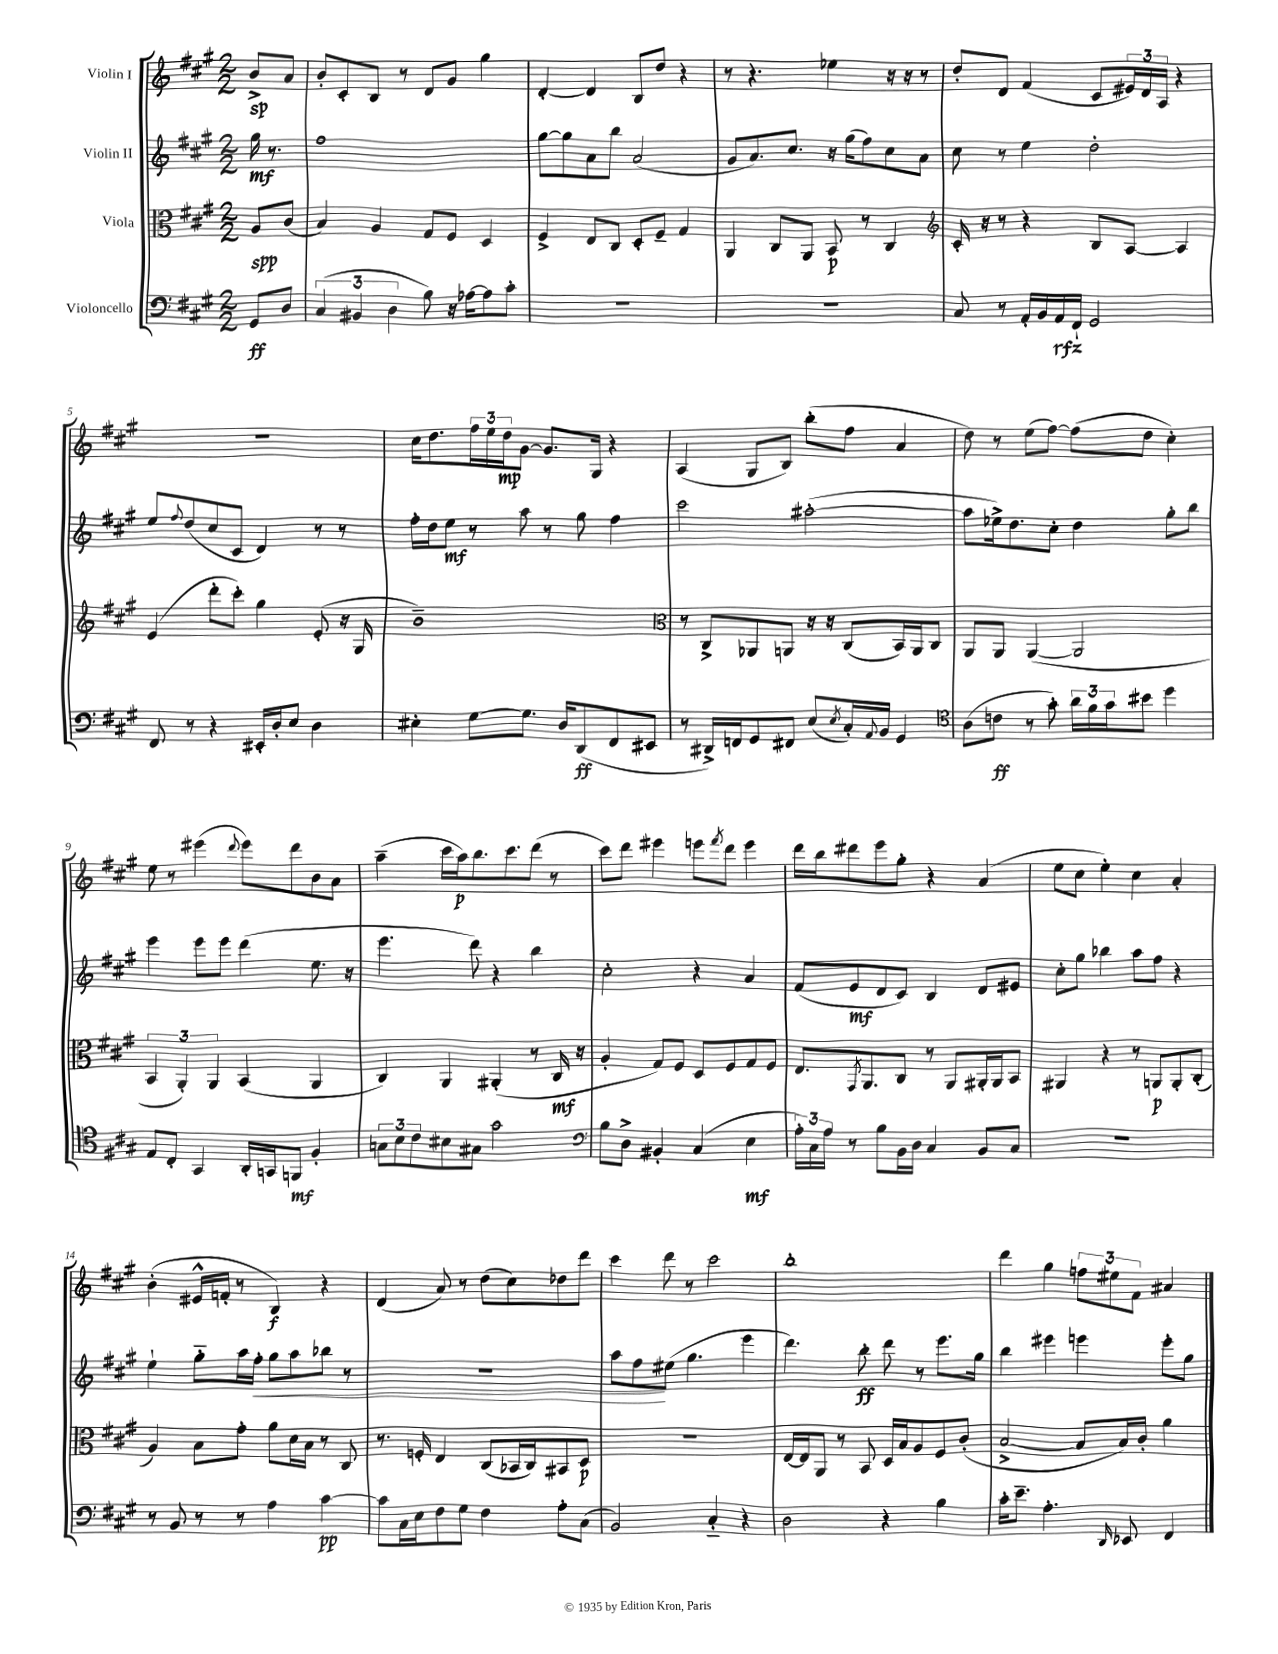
<<
\new StaffGroup <<
\new Staff = "s0" \with { instrumentName = "Violin I" } {
    \clef treble \key a \major \numericTimeSignature \time 2/2 \partial 4
    b'8->\sp a'8 |
    b'8-. cis'8-. b8 r8 d'8 gis'8 gis''4 |
    d'4~-. d'4 b8 d''8 r4 |
    r8 r4. ees''4 r16 r16 r8 |
    d''8-. d'8 fis'4( cis'8 \tuplet 3/2 { eis'16) d'16 a16 } r4 |
    r1 |
    cis''16 d''8. \tuplet 3/2 { fis''16 e''16 d''16\mp } gis'8~ gis'8. gis16 r4 |
    a4( gis8 b8) b''8-.( fis''8 a'4 |
    d''8) r8 e''8( fis''8~) fis''8( d''8 cis''4-.) |
    e''8 r8 eis'''4( \appoggiatura { d'''8 } eis'''8) d'''8 b'8 a'8 |
    a''4--( cis'''16 a''16\p) b''8. cis'''8. d'''8( r8 |
    cis'''8) d'''8 eis'''4 e'''8 \acciaccatura { fis'''8 } d'''8 e'''4 |
    d'''16 b''16 dis'''8 e'''8 gis''8-. r4 a'4( |
    e''8 cis''8 e''4-.) cis''4 a'4-. |
    b'4-.( eis'16-^ f'16-. r8 b4\f) r4 |
    d'4( a'8) r8 d''8( cis''8) des''8 d'''8 |
    cis'''4 d'''8 r8 cis'''2 |
    b''1-. |
    d'''4 gis''4 \tuplet 3/2 { f''8 eis''8 fis'8 } ais'4 \bar "|." |
}
\new Staff = "s1" \with { instrumentName = "Violin II" } {
    \clef treble \key a \major \numericTimeSignature \time 2/2 \partial 4
    gis''16\mf r8. |
    fis''1 |
    gis''8~ gis''8 a'8 b''8 a'2( |
    gis'8 a'8.) cis''8. r16 gis''16( fis''8) cis''8 a'8 |
    cis''8 r8 e''4 d''2-. |
    e''8 \appoggiatura { fis''8 } d''8( cis''8 cis'8 d'4) r8 r8 |
    fis''16-. d''16 e''8\mf r8 a''8 r8 gis''8 fis''4 |
    cis'''2 ais''2~-.( |
    ais''8 ees''16->) d''8. cis''8-. d''4 gis''8-. b''8 |
    e'''4 e'''8 e'''8 d'''4( e''8. r16 |
    e'''4. d'''8) r4 b''4 |
    cis''2-. r4 a'4 |
    fis'8( e'8\mf d'8 cis'8) b4 d'8 eis'8 |
    cis''8-. gis''8 bes''4 a''8 fis''8 r4 |
    e''4-! gis''8-_ a''16 fis''16-.\< gis''8 a''8 bes''8 r8 |
    R1 |
    a''8 fis''8\! eis''8( gis''4. e'''4 |
    d'''4.) b''8-.\ff d'''8 r8 e'''8. gis''16 |
    b''4 eis'''4 e'''4 e'''8-. gis''8 \bar "|." |
}
\new Staff = "s2" \with { instrumentName = "Viola" } {
    \clef alto \key a \major \numericTimeSignature \time 2/2 \partial 4
    a8\spp cis'8( |
    b4) a4 gis8 fis8 d4 |
    fis4-> e8 cis8 d8-. fis8-- gis4 |
    a,4 cis8 a,8 b,8\p r8 cis4 |
    \clef treble cis'16-. r16 r8 r4 b8 a8~ a4 |
    e'4( d'''8-. cis'''8-.) gis''4 e'8-.( r16 gis16 |
    b'1--) |
    \clef alto r8 cis8-> aes,8 a,8 r16 r16 cis8( b,16) a,16 cis8 |
    a,8 a,8 a,4~( a,2 |
    \tuplet 3/2 { b,4 a,4-.) a,4 } b,4( a,4 |
    cis4) a,4 ais,4-.( r8 cis16\mf r16 |
    a4-. gis8) fis8 d8 fis8 gis8 fis8 |
    e8. \acciaccatura { gis,8 } a,8. cis8 r8 a,8 ais,16-. ais,16 b,8 |
    ais,4 r4 r8 a,8\p a,8-. cis8-.( |
    a4) b8 gis'8-. a'8 d'16 b16 r8 cis8 |
    r8. f16-. e4 cis8( bes,16 cis16) bis,8 d8\p |
    r1 |
    e16~ e16 a,8 r8 b,8 d16 b16 a8 fis8 cis'8-.( |
    b2~-> b8 b16) cis'16-. a'4 \bar "|." |
}
\new Staff = "s3" \with { instrumentName = "Violoncello" } {
    \clef bass \key a \major \numericTimeSignature \time 2/2 \partial 4
    gis,8\ff d8 |
    \tuplet 3/2 { cis4( bis,4 d4 } b8) r16 aes16~ aes8 cis'8-. |
    R1 |
    R1 |
    cis8 r8 a,16-. b,16 a,16\rfz fis,16-! gis,2 |
    fis,8 r8 r4 eis,16-. d16-. e8 d4 |
    eis4-. gis8~ gis8. d16 d,8\ff( fis,8 eis,8 |
    r8 dis,16->) f,16 gis,8 fis,8 e8( \acciaccatura { e8 } cis16-.) \appoggiatura { a,8 } b,16 gis,4 |
    \clef tenor a8( c'8\ff r8 gis'8-.) \tuplet 3/2 { a'16 fis'16 gis'16 } bis'8 d''4 |
    e8 cis8-. gis,4 a,16-. g,16 f,8\mf fis4-. |
    \tuplet 3/2 { g8 b8 cis'8 } bis8 gis8 gis'2 |
    \clef bass b8 d8-> bis,4-. cis4( e4\mf |
    \tuplet 3/2 { a16-.) cis16 a16 } r8 b8 b,16 d16 cis4 b,8 cis8 |
    R1 |
    r8 b,8 r8 r8 a4 cis'4~\pp |
    cis'8 cis16 e16 fis8 gis8 fis4 a8-. cis8( |
    b,2) cis4-_ r4 |
    d2 r4 b4 |
    cis'16-. e'8.-- a4.-. \grace { d,16 } ees,8 fis,4 \bar "|." |
}
>>
>>
